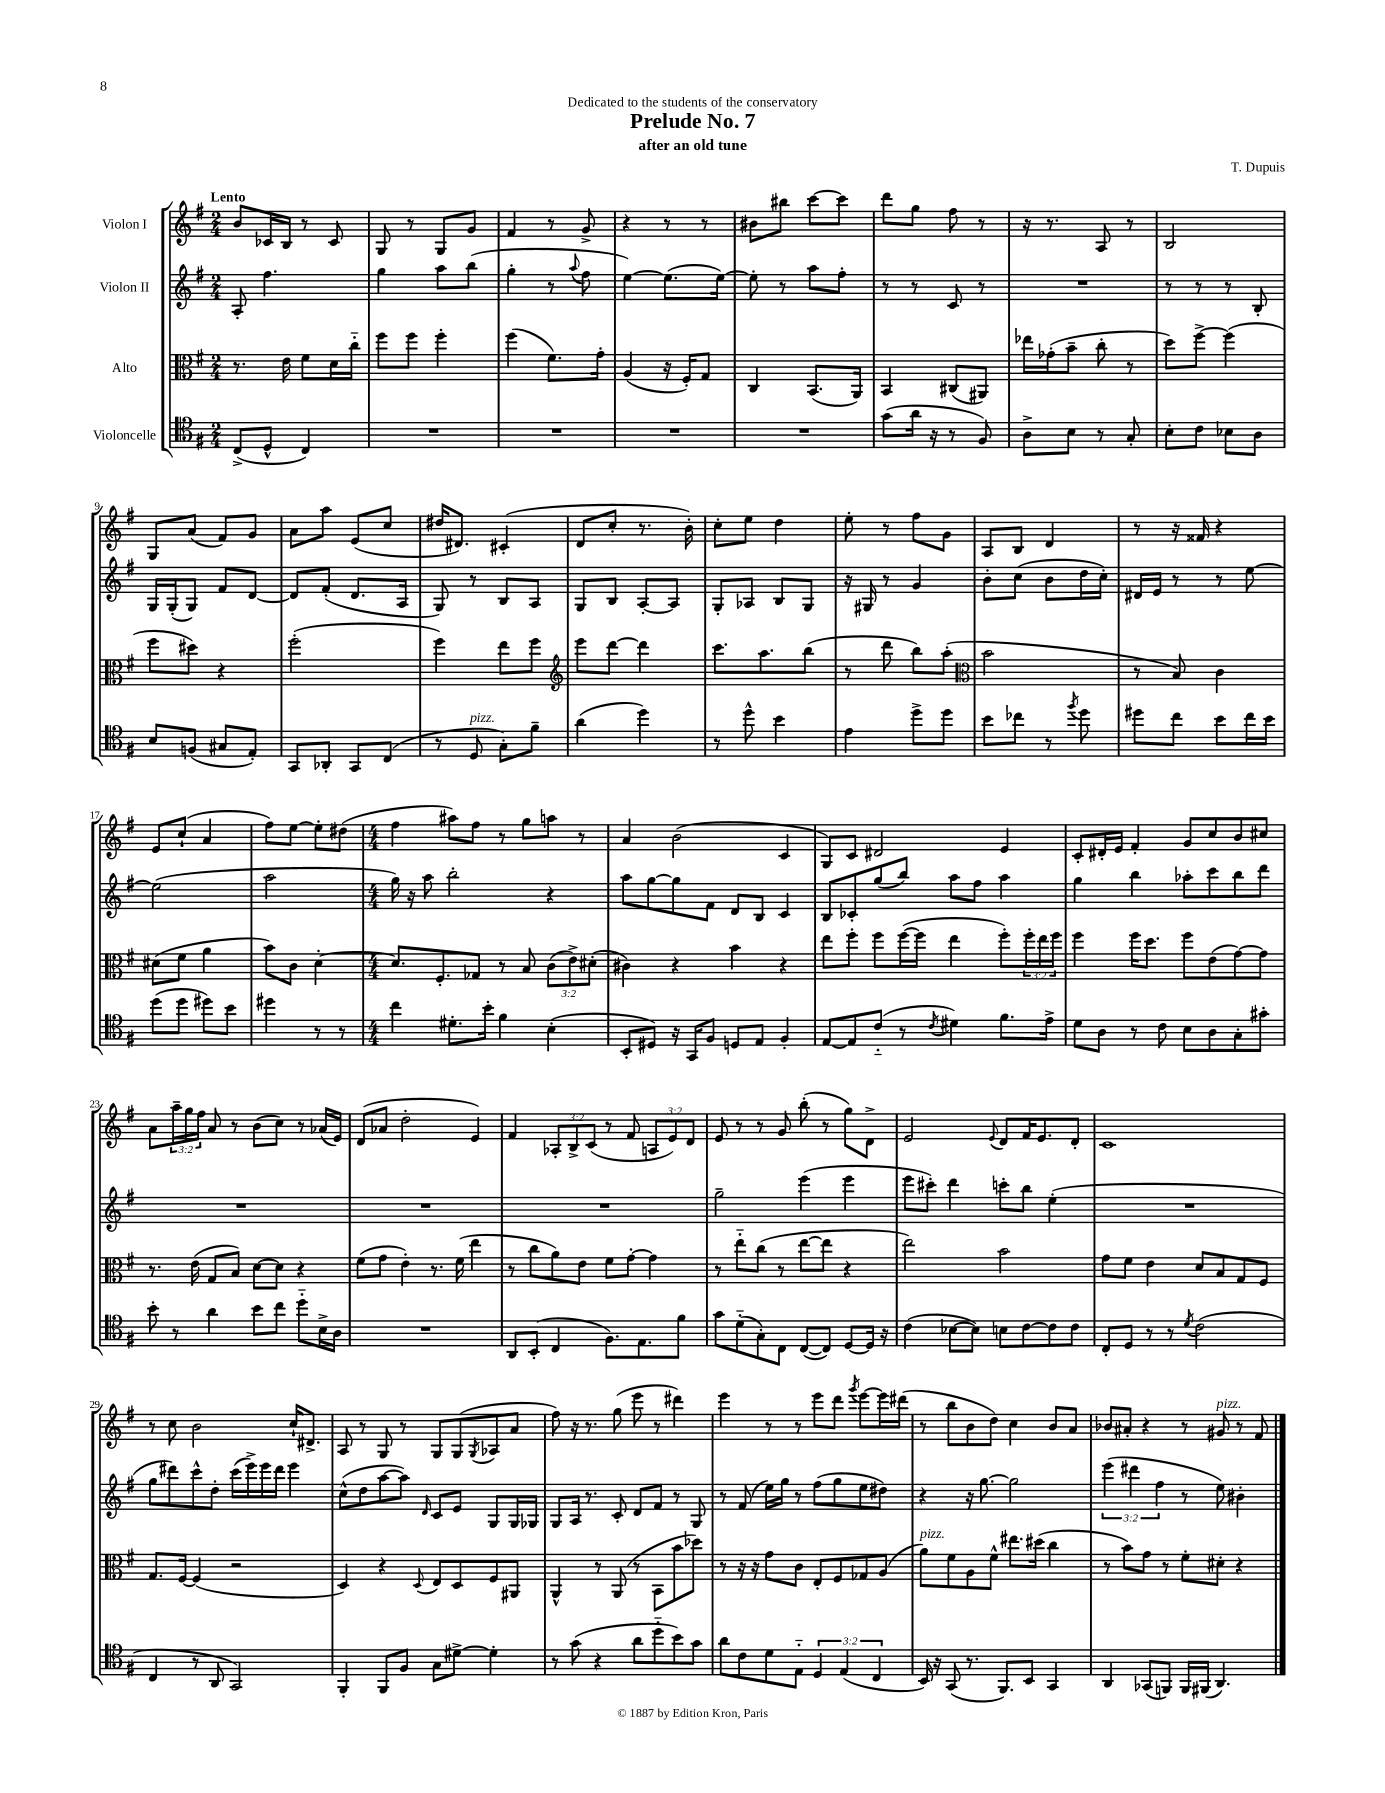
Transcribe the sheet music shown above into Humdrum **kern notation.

**kern	**kern	**kern	**kern
*staff4	*staff3	*staff2	*staff1
*clefC4	*clefC3	*clefG2	*clefG2
*k[f#]	*k[f#]	*k[f#]	*k[f#]
*M2/4	*M2/4	*M2/4	*M2/4
(8C^	8.r	8A'	8b
8D^^	.	4.ff#	16c-
.	16e	.	16B
4C)	8f#	.	8r
.	16d	.	8c-
.	16cc'~	.	.
=	=	=	=
2r	8ff#	4gg	8G
.	8ff#	.	8r
.	4ff#'	8aa	8G
.	.	(8bb	8g
=	=	=	=
2r	(4ff#	4gg'	4f#
.	8.f#)	8r	8r
.	.	8qqaa	.
.	.	8ff#	8g^
.	16g'	.	.
=	=	=	=
2r	(4A	[4ee)	4r
.	16r	(8.ee]	8r
.	16F#')	.	.
.	8G	.	8r
.	.	[16ee)	.
=	=	=	=
2r	4C	8ee']	8b#
.	.	8r	8bb#
.	(8.BB	8aa	[8ccc
.	.	8ff#'	8ccc]
.	16AA)	.	.
=	=	=	=
(8g	4BB	8r	8ddd
16a	.	8r	8gg
16r	.	.	.
8r	(8C#	8c	8ff#
8F#)	8AA#)	8r	8r
=	=	=	=
8A^	16ee-	2r	16r
.	(16g-'	.	8.r
8B	8b~	.	.
8r	8cc'	.	8A
8G'	8r	.	8r
=	=	=	=
8B'	8dd)	8r	2B
8c	[8ff#^	8r	.
8B-	(4ff#]	8r	.
8A	.	8B'	.
=	=	=	=
8B	8ff#	16G	8G
.	.	(16G'	.
(8F	8dd#)	8G)	(8a
8G#	4r	8f#	8f#)
8E')	.	[8d	8g
=	=	=	=
8GG	(2ff#'	8d]	8a
8AA-'	.	(8f#'	8aa
8GG	.	8.d	(8e
(8C	.	.	8cc
.	.	16A	.
=	=	=	=
8r	4ff#)	8G)	16dd#
.	.	.	8.d#)
8D	.	8r	.
8G')	8ee	8B	(4c#'
8f#~	8ff#	8A	.
=	=	=	=
*	*clefG2	*	*
(4a	8eee	8G	8d
.	[8ddd	8B	8cc'
4dd)	4ddd]	[8A'	8.r
.	.	8A]	.
.	.	.	16b')
=	=	=	=
8r	8.ccc	8G'	8cc'
8dd^^	.	8A-	8ee
.	8.aa	.	.
4b	.	8B	4dd
.	(8bb	8G	.
=	=	=	=
4e	8r	16r	8ee'
.	.	16G#	.
.	8ddd	8r	8r
8dd^	8bb)	4g	8ff#
8dd	(8aa'	.	8g
=	=	=	=
*	*clefC3	*	*
8b	2b	8b'	8A
8cc-	.	(8cc	8B
8r	.	8b	4d
8qff#	.	.	.
8dd	.	16dd	.
.	.	16cc')	.
=	=	=	=
8dd#	8r	16d#	8r
.	.	16e	.
8cc	8B)	8r	16r
.	.	.	16f##
8b	4c	8r	4r
16cc	.	[8ee	.
16b	.	.	.
=	=	=	=
(8dd	(8d#	(2ee]	8e
8dd	8f#	.	(8cc`
8dd#)	4a	.	4a
8b	.	.	.
=	=	=	=
4dd#	8b)	2aa	8ff#)
.	8c	.	[8ee
8r	[4d'	.	8ee']
8r	.	.	(8dd#
=	=	=	=
*M4/4	*M4/4	*M4/4	*M4/4
4cc	8.d]	16gg)	4ff#
.	.	16r	.
.	.	8aa	.
.	8.F#'	.	.
8.d#'	.	2bb'	8aa#)
.	8G-	.	8ff#
16b'	.	.	.
4f#	8r	.	8r
.	8B	.	8gg
(4B'	(12c	4r	8aa
.	12e^)	.	.
.	.	.	8r
.	(12d#'	.	.
=	=	=	=
8BB'	4c#)	8aa	4a
8D#)	.	[8gg	.
16r	4r	8gg]	(2b
16GG	.	.	.
8F#	.	8f#	.
8D	4b	8d	.
8E	.	8B	.
4F#'	4r	4c	4c
=	=	=	=
[8E	8ee	8B	8G)
8E]	8ff#'	8c-'	8c
(8c'~	8ff#	(8gg	2d#
8r	([16ff#	8bb)	.
.	16ff#]	.	.
8qc	.	.	.
4d#)	4ee	8aa	.
.	.	8ff#	.
8.f#	8ff#')	4aa	4e
.	24ff#'	.	.
.	24ee	.	.
16e^	.	.	.
.	24ff#	.	.
=	=	=	=
8d	4ff#	4gg	8c'
8A	.	.	16d#'
.	.	.	16e
8r	16ff#	4bb	4f#'
.	8.dd	.	.
8c	.	.	.
8B	8ff#	8aa-'	8g
8A	(8e	8ccc	8cc
8G'	[8g)	8bb	8b
8g#'	8g]	8ddd	8cc#
=	=	=	=
8b'	8.r	1r	8a
8r	.	.	24aa~
.	.	.	24gg
.	(16e	.	.
.	.	.	24ff#
4a	8G	.	8a
.	8B)	.	8r
8b	[8d	.	(8b
8cc	8d]	.	8cc)
8dd'~	4r	.	8r
16B^	.	.	(16a-
16A	.	.	16e)
=	=	=	=
1r	(8f#	1r	(8d
.	8g	.	8a-
.	4e')	.	2dd'
.	8.r	.	.
.	(16f#	.	.
.	4ee	.	4e)
=	=	=	=
8AA	8r	1r	4f#
(8BB'	8cc	.	.
4C	8a)	.	12A-'
.	.	.	12B^
.	8e	.	.
.	.	.	(12c
8.F#)	8f#	.	8r
.	[8g'	.	8f#
8.E	.	.	.
.	4g]	.	12A
.	.	.	12e)
8f#	.	.	.
.	.	.	12d
=	=	=	=
8g	8r	2gg~	8e
(8d'~	8ee'~	.	8r
8G')	(8cc	.	8r
8C	8r	.	8g
([8C	[8ee	(4eee	(8bb'
8C])	8ee]	.	8r
[8D	4r	4eee	8gg)
16D]	.	.	8d^
16r	.	.	.
=	=	=	=
(4c	2ee)	8eee	2e
.	.	8ccc#')	.
[8B-	.	4ddd	.
8B-])	.	.	.
.	.	.	8qqe
8B	2b	8ccc'	8d
[8c	.	8bb	16f#
.	.	.	8.e
8c]	.	(4ee'	.
8c	.	.	8d'
=	=	=	=
8C'	8g	1r	1c
8D	8f#	.	.
8r	4e	.	.
8r	.	.	.
8qd	.	.	.
(2c	8d	.	.
.	8B	.	.
.	8G	.	.
.	8F#	.	.
=	=	=	=
4C	8.G	8gg	8r
.	.	8ddd#)	8cc
.	[16F#	.	.
8r	(4F#]	8ccc^^	2b
8AA	.	8dd'	.
2GG)	2r	(16ccc	.
.	.	16eee^)	.
.	.	16eee	.
.	.	16ddd#	.
.	.	4eee	16cc`
.	.	.	8.d#^
=	=	=	=
4FF#'	4D)	(8cc^^	8A
.	.	8dd	8r
8FF#	4r	[8aa	8G
8F#	.	8aa])	8r
.	8qqD	16qqd	.
8G	8E	8c	8G
[8d#^	8D	8e	(8G
.	.	.	8qG
4d#']	8F#	8G	8A-
.	8AA#	16G	8a
.	.	16G-	.
=	=	=	=
8r	4AA^^	8G	8ff#)
(8g	.	16A	16r
.	.	8.r	8.r
4r	8r	.	.
.	(8AA	8c'	(8gg
8a	8r	8d	8eee
8dd'~	8BB	8f#	8r
8b)	8b	8r	4ddd#)
8g	8dd-)	8G	.
=	=	=	=
8a	8r	8r	4eee
8c	16r	(8f#	.
.	16r	.	.
8d	8g	16ee)	8r
.	.	16gg	.
8E'~	8c	8r	8r
6D	8E'	(8ff#	8eee
.	8F#	8gg	8ddd
(6E	.	.	.
.	.	.	8qggg
.	8G-	8ee	[8eee
6C	.	.	.
.	(8A	8dd#)	16eee]
.	.	.	(16ddd#
=	=	=	=
16BB)	8a)	4r	8r
16r	.	.	.
(8GG	8f#	.	8bb
8.r	8A	16r	8b
.	.	[8.gg	.
.	8f#^^	.	8dd)
8.FF#)	.	.	.
.	8.ee#	2gg]	4cc
8BB	.	.	.
.	(16dd#	.	.
4GG	4cc	.	8b
.	.	.	8a
=	=	=	=
4AA	8r	(6eee	8b-
.	8b)	.	8a#'
.	.	6ddd#	.
(8GG-	8g	.	4r
.	.	6ff#	.
8FF)	8r	.	.
16FF	8f#'	8r	8r
(16FF#	.	.	.
4.AA)	8d#'	8ee)	8g#
.	4r	4b#'	8r
.	.	.	8f#
==	==	==	==
*-	*-	*-	*-
